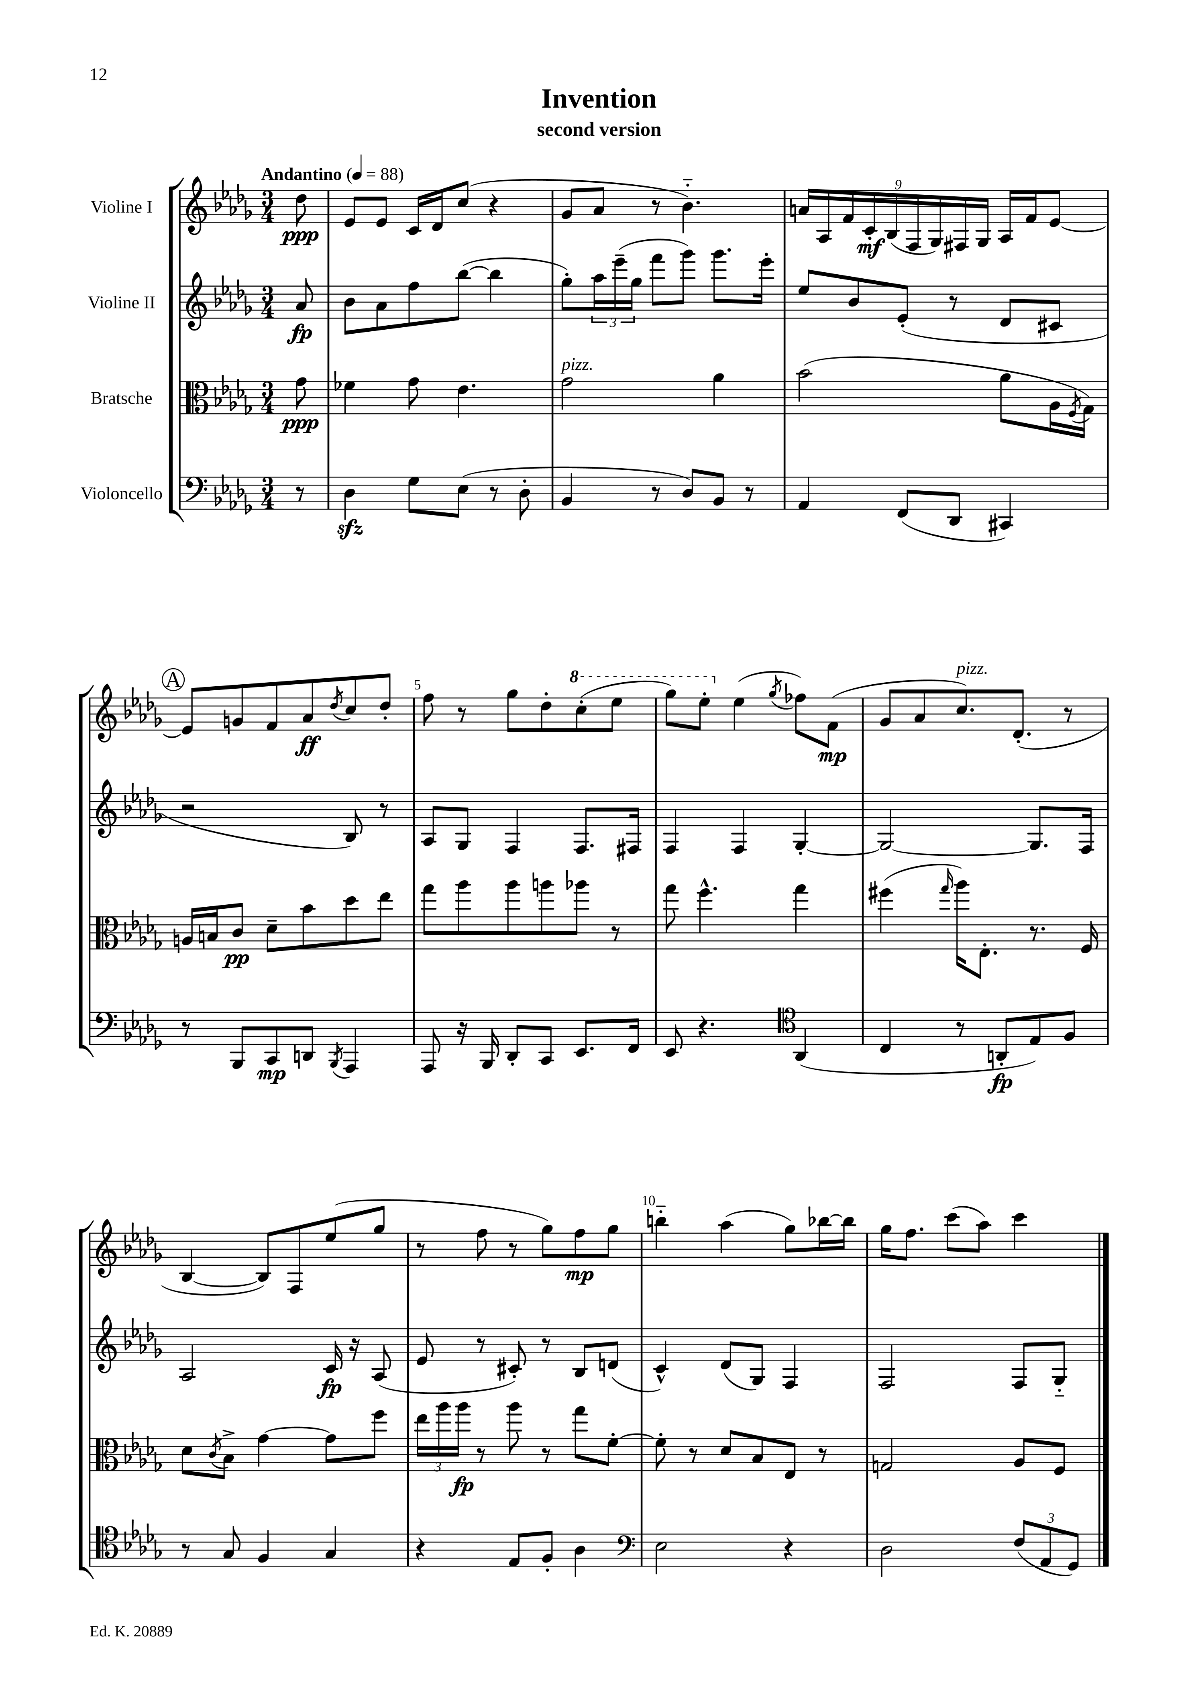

**kern	**kern	**kern	**kern
*staff4	*staff3	*staff2	*staff1
*clefF4	*clefC3	*clefG2	*clefG2
*k[b-e-a-d-g-]	*k[b-e-a-d-g-]	*k[b-e-a-d-g-]	*k[b-e-a-d-g-]
*M3/4	*M3/4	*M3/4	*M3/4
*MM88	*MM88	*MM88	*MM88
8r	8g-\	8a-/	8dd-\
=	=	=	=
4D-\	4f-\	8b-\L	8e-/L
.	.	8a-\	8e-/J
8G-\L	8g-\	8ff\	16c/LL
.	.	.	16d-/J
(8E-\J	4.e-\	([8bb-\J	(8cc/J
8r	.	4bb-\]	4r
8D-'\	.	.	.
=	=	=	=
4BB-/	2g-\	8gg-'\L)	8g-/L
.	.	24aa-\L	8a-/J
.	.	(24eee-~\	.
.	.	24gg-\JJ	.
8r	.	8fff\L	8r
8D-/L)	.	8ggg-\J)	4.b-'~\)
8BB-/J	4a-\	8.ggg-\L	.
8r	.	.	.
.	.	16eee-'\Jk	.
=	=	=	=
4AA-/	(2b-\	8ee-/L	18a/LL
.	.	.	18A-/
.	.	.	18f/
.	.	8b-/	.
.	.	.	18c'/
.	.	.	(18B-/
(8FF/L	.	(8e-'/J	.
.	.	.	18F/
.	.	.	18G-/)
8DD-/J	.	8r	.
.	.	.	18F#/
.	.	.	18G-/JJ
4CC#/)	8a-\L	8d-/L	16A-/LL
.	.	.	16f/J
.	16A-\L	8c#/J	[8e-/J
.	8qF/	.	.
.	16G-\JJ)	.	.
=	=	=	=
8r	16A/LL	2r	8e-/]L
.	16B/J	.	.
8BBB-/L	8c/J	.	8g/
8CC/	8d-~\L	.	8f/
8DD/J	8b-\	.	8a-/
8qBBB-/	.	.	8qdd-/
4AAA-/	8dd-\	8B-/)	8cc/
.	8ee-\J	8r	8dd-'/J
=	=	=	=
8AAA-/	8gg-\L	8A-/L	8ff\
16r	8aa-\	8G-/J	8r
16BBB-/	.	.	.
8DD-'/L	8aa-\	4F/	8gg-\L
8CC/J	8aa\	.	8dd-'\
8.EE-/L	8aa-\J	8.F/L	(8ccc'\
.	8r	.	8eee-\J
16FF/Jk	.	16F#/Jk	.
=	=	=	=
8EE-/	8gg-\	4F/	8ggg-\L)
4.r	4.ff^^\	.	8eee-'\J
.	.	4F/	(4ee-\
*clefC4	*	*	*
.	.	.	8qgg-/
(4AA-/	4gg-\	[4G-'/	8ff-\L)
.	.	.	(8f\J
=	=	=	=
4C/	(4ff#\	2G-/_	8g-/L
.	.	.	8a-/
.	16qqgg-/	.	.
8r	16aa-\LK)	.	8.cc/)
.	8.E-'\J	.	.
8AA'/L	.	.	.
.	.	.	(8.d-'/J
8E-/)	8.r	8.G-/]L	.
8F/J	.	.	8r
.	16F/	16F/Jk	.
=	=	=	=
8r	8d-\L	2A-/	[4B-/
.	8qc/	.	.
8G-/	8B-^\J	.	.
4F/	[4g-\	.	8B-/]L)
.	.	.	8F/
4G-/	8g-\]L	16c/	(8ee-/
.	.	16r	.
.	8ff\J	(8A-/	8gg-/J
=	=	=	=
4r	24ee-\LL	8e-/	8r
.	24aa-\	.	.
.	24aa-\JJ	.	.
.	8r	8r	8ff\
8E-/L	8aa-\	8c#'/)	8r
8F'/J	8r	8r	8gg-\L)
4A-\	8gg-\L	8B-/L	8ff\
.	[8f'\J	(8d/J	8gg-\J
=	=	=	=
*clefF4	*	*	*
2E-\	8f'\]	4c^^/)	4bb'~\
.	8r	.	.
.	8d-/L	(8d-/L	(4aa-\
.	8B-/	8G-/J)	.
4r	8E-/J	4F/	8gg-\L)
.	8r	.	[16bb-\L
.	.	.	16bb-\]JJ
=	=	=	=
2D-\	2G/	2F/	16gg-\LK
.	.	.	8.ff\J
.	.	.	(8ccc\L
.	.	.	8aa-\J)
(12F/L	8A-/L	8F/L	4ccc\
12AA-/	.	.	.
.	8F/J	8G-'~/J	.
12GG-/J)	.	.	.
==	==	==	==
*-	*-	*-	*-
